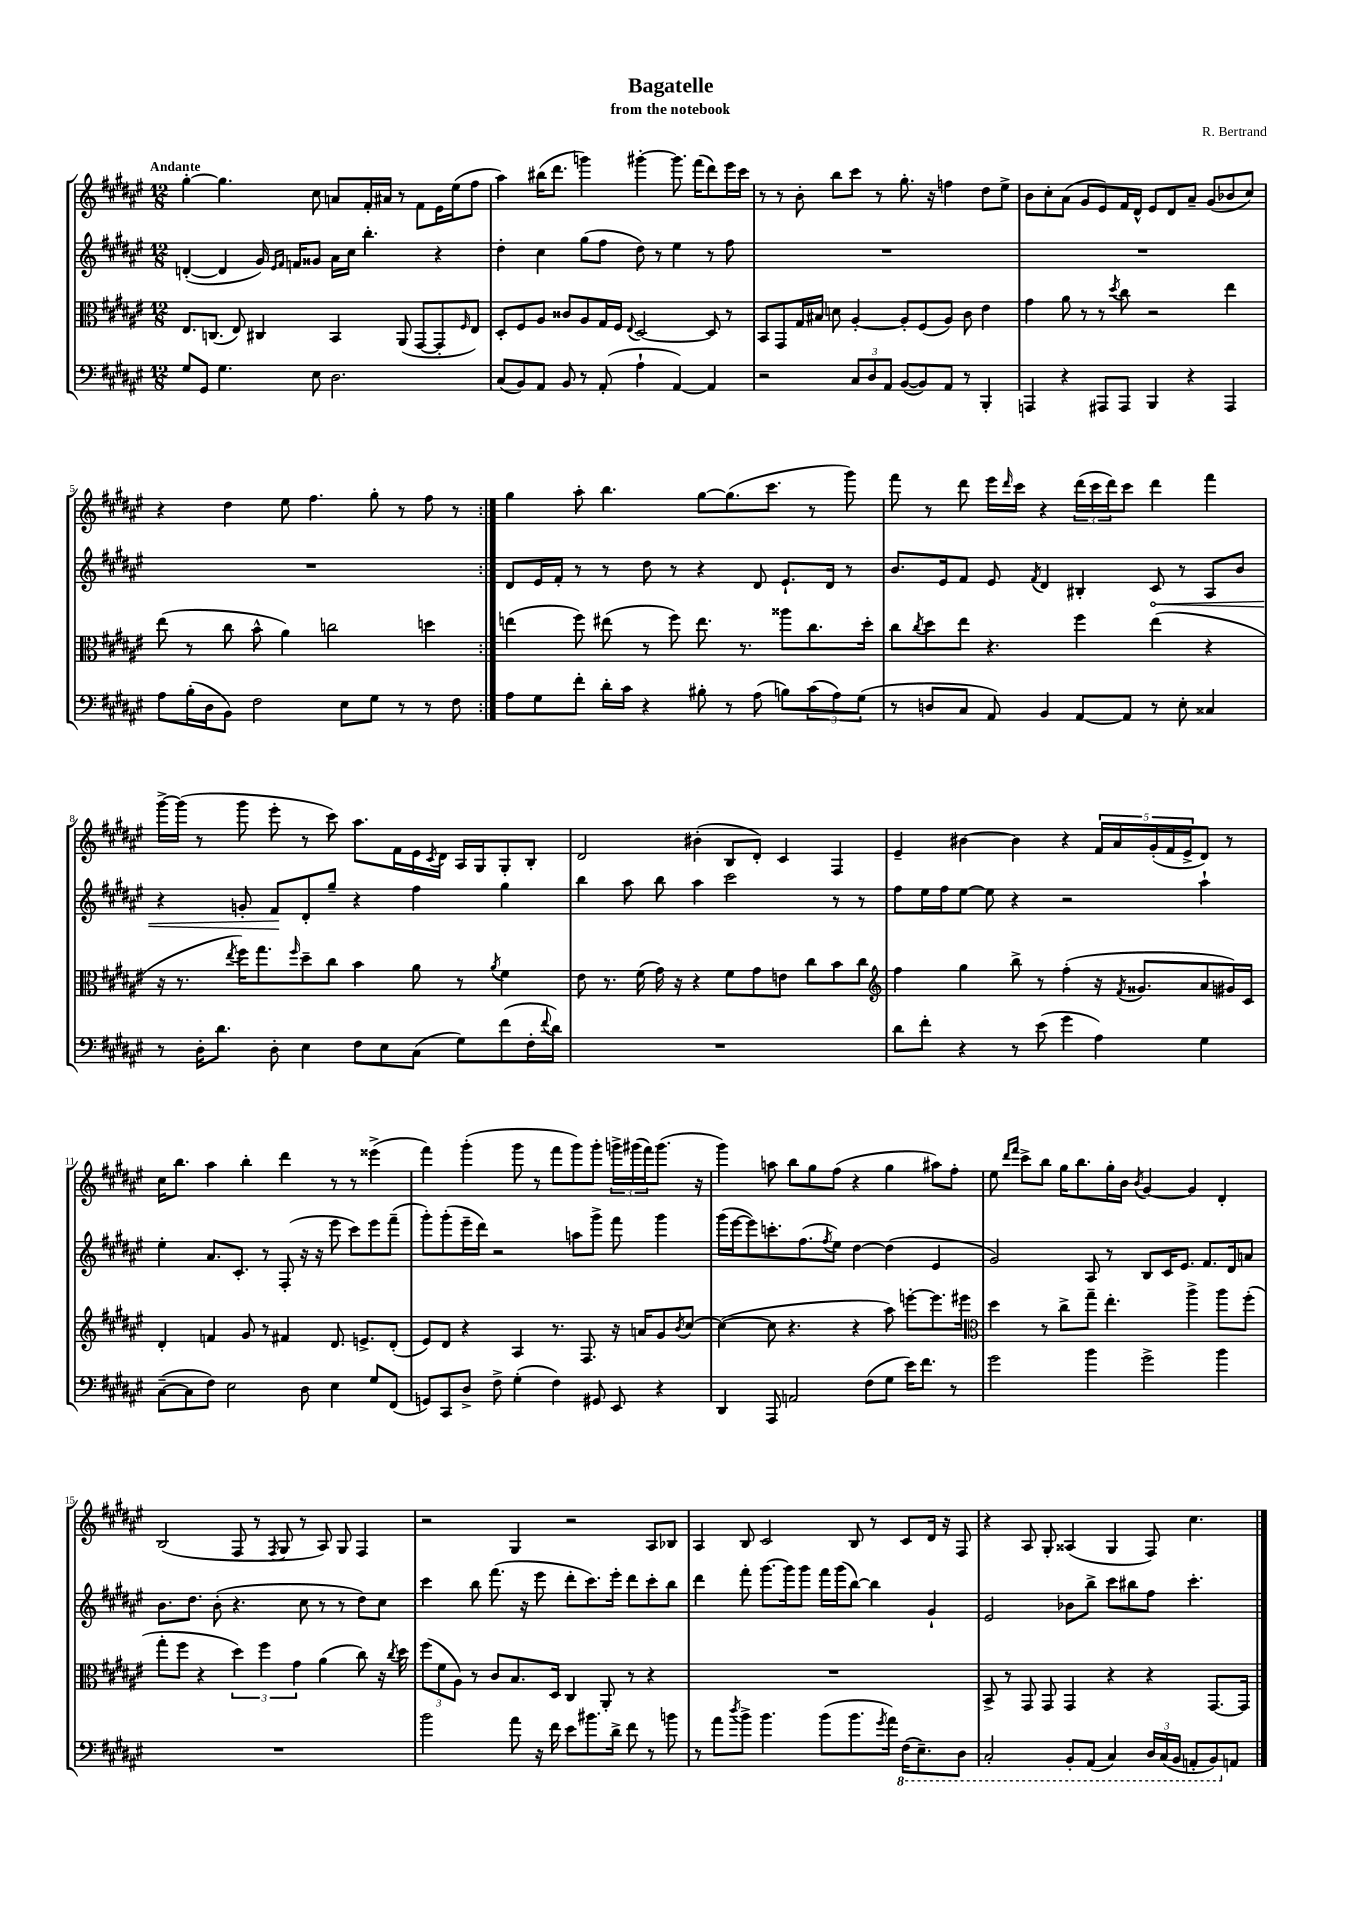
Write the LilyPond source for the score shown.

\header { title = "Bagatelle" composer = "R. Bertrand" subtitle = "from the notebook" }
<<
\new StaffGroup <<
\new Staff = "s0" {
    \clef treble \key fis \major \numericTimeSignature \time 12/8 \tempo "Andante"
    \repeat volta 2 { gis''4~-. gis''4. cis''8 a'8 fis'16-. ais'16 r8 fis'8 eis'16 eis''16( fis''8 |
    ais''4) bis''16( dis'''8. g'''4) gis'''4~-. gis'''8. fis'''16( dis'''8) eis'''16 cis'''16 |
    r8 r8 b'8-. b''8 cis'''8 r8 gis''8.-. r16 f''4 dis''8 eis''8-> |
    b'8 cis''8-. ais'8( gis'8 eis'8) fis'16 dis'16-^ eis'8 dis'8 ais'8-- gis'8( bes'8 cis''8) |
    r4 dis''4 eis''8 fis''4. gis''8-. r8 fis''8 r8 | }
    gis''4 ais''8-. b''4. gis''8~ gis''8.( cis'''8. r8 gis'''8) |
    fis'''8 r8 dis'''8 eis'''16 \grace { dis'''16 } cis'''16 r4 \tuplet 3/2 { dis'''16( cis'''16 dis'''16) } cis'''8 dis'''4 fis'''4 |
    gis'''16~-> gis'''16( r8 gis'''8 eis'''8-. r8 cis'''8) ais''8. fis'16 eis'16 \acciaccatura { cis'8 } dis'16 ais16 gis16 gis8-. b8-. |
    dis'2 bis'4-.( b8 dis'8-.) cis'4 fis4 |
    eis'4-- bis'4~ bis'4 r4 \tuplet 5/4 { fis'16 ais'16 gis'16-.( fis'16 eis'16-> } dis'8) r8 |
    cis''16 b''8. ais''4 b''4-. dis'''4 r8 r8 eisis'''4->( |
    fis'''4) gis'''4-.( gis'''8 r8 fis'''8 gis'''8) gis'''8-. \tuplet 3/2 { g'''16-> gis'''16( fis'''16) } gis'''8.( r16 |
    gis'''4) a''8 b''8 gis''8 fis''8( r4 gis''4 ais''8) fis''8-. |
    eis''8 \grace { dis'''16 fis'''16 } cis'''8-> b''8 gis''16 b''8. gis''16-. b'16 \acciaccatura { b'8 } gis'4~ gis'4 dis'4-. |
    b2( fis8 r8 \acciaccatura { fis8 } gis8 r8 ais8) gis8 fis4 |
    r2 gis4 r2 ais8 bes8 |
    ais4 b8 cis'2 b8 r8 cis'8 dis'16 r16 fis8 |
    r4 ais8 gis8-. aisis4( gis4 fis8) cis''4. \bar "|." |
}
\new Staff = "s1" {
    \clef treble \key fis \major \numericTimeSignature \time 12/8
    \repeat volta 2 { d'4~-.( d'4 gis'16) \grace { eis'16 fis'16 } f'16 gisis'8 ais'16 cis''16 b''4.-. r4 |
    dis''4-. cis''4 gis''8( fis''8 dis''8) r8 eis''4 r8 fis''8 |
    R1. |
    R1. |
    R1. | }
    dis'8 eis'16 fis'16-. r8 r8 dis''8 r8 r4 dis'8 eis'8.-! dis'16 r8 |
    b'8. eis'16 fis'8 eis'8 \acciaccatura { fis'8 } dis'4 bis4-. \once \override Hairpin.circled-tip = ##t cis'8\< r8 ais8 b'8 |
    r4 g'8-. fis'8\! dis'8-. gis''8-- r4 fis''4 gis''4 |
    b''4 ais''8 b''8 ais''4 cis'''2 r8 r8 |
    fis''8 eis''16 fis''16 eis''8~ eis''8 r4 r2 ais''4-! |
    eis''4-. ais'8. cis'8.-. r8 fis8-.( r16 r16 eis'''8 cis'''8) eis'''8 fis'''8--( |
    gis'''8-.) gis'''8-.( eis'''16-- dis'''16) r2 a''8 gis'''8-> fis'''8 gis'''4 |
    gis'''16( eis'''16~ eis'''8) c'''8.-. fis''8.( \acciaccatura { fis''8 } eis''8) dis''4~ dis''4( eis'4 |
    gis'2) ais8 r8 b8 cis'16 eis'8. fis'8. dis'16 a'8 |
    b'8. dis''8. b'8-.( r4. cis''8 r8 r8 dis''8) cis''8 |
    cis'''4 b''8 fis'''8.( r16 eis'''8 dis'''8-. cis'''8.) eis'''16-. dis'''8 cis'''8-. b''8 |
    dis'''4 fis'''8-. gis'''8.~ gis'''16 gis'''8 fis'''16 gis'''16( b''8~) b''4 gis'4-! |
    eis'2 bes'8 b''8-> cis'''8 bis''8 fis''8 cis'''4.-. \bar "|." |
}
\new Staff = "s2" {
    \clef alto \key fis \major \numericTimeSignature \time 12/8
    \repeat volta 2 { eis8. c8.( eis8) cis4 b,4 ais,8( gis,8~ gis,8-. \grace { fis16 } eis8) |
    dis8-. fis8 ais8 cisis'8 ais8 gis16 fis16 \appoggiatura { eis8 } dis2~ dis8 r8 |
    b,8 gis,8 gis16 bis16 d'8 ais4~-. ais8-. fis8( ais8) cis'8 eis'4 |
    gis'4 ais'8 r8 r8 \acciaccatura { dis''8 } cis''8 r2 eis''4 |
    eis''8( r8 cis''8 b'8-^ ais'4) c''2 d''4 | }
    e''4( fis''8) eis''8( r8 fis''8) eis''8. r8. aisis''8 cis''8. dis''16-. |
    cis''8 \acciaccatura { cis''8 } dis''8 eis''8 r4. fis''4 eis''4( r4 |
    r16 r8. \acciaccatura { eis''8 } fis''16) gis''8. \grace { fis''16 } dis''8-- cis''8 b'4 ais'8 r8 \acciaccatura { ais'8 } fis'4 |
    eis'8 r8. fis'16( gis'16) r16 r4 fis'8 gis'8 e'8 cis''8 b'8 cis''8 |
    \clef treble fis''4 gis''4 b''8-> r8 fis''4-.( r16 \acciaccatura { fis'8 } gisis'8. ais'8 gis'16) cis'16 |
    dis'4-. f'4 gis'8 r8 fis'4 dis'8. e'8.-> dis'8-.( |
    eis'8) dis'8 r4 ais4 r8. fis8. r16 a'16 gis'8 \acciaccatura { b'8 } cis''8~ |
    cis''4~( cis''8 r4. r4 ais''8) e'''8~-. e'''8. eis'''16 |
    \clef alto dis''4 r8 cis''8-> gis''8-- eis''4.-. ais''4-> ais''8 fis''8-.( |
    gis''8-. fis''8 r4 \tuplet 3/2 { dis''4) fis''4 gis'4 } ais'4( cis''8) r16 \acciaccatura { cis''8 } dis''16 |
    \tuplet 3/2 { fis''8( fis'8 ais8) } r8 cis'8 b8. dis16 cis4 ais,8-. r8 r4 |
    R1. |
    b,8-> r8 gis,8 gis,8 gis,4 r4 r4 gis,8.~ gis,16 \bar "|." |
}
\new Staff = "s3" {
    \clef bass \key fis \major \numericTimeSignature \time 12/8
    \repeat volta 2 { gis8 gis,8 gis4. eis8 dis2. |
    cis8( b,8) ais,8 b,8 r8 ais,8-.( ais4-! ais,4~) ais,4 |
    r2 \tuplet 3/2 { cis8 dis8 ais,8 } b,8~( b,8) ais,8 r8 b,,4-. |
    a,,4 r4 ais,,8 ais,,8 b,,4 r4 ais,,4 |
    ais8 b16-.( dis16 b,8) fis2 eis8 gis8 r8 r8 fis8 | }
    ais8 gis8 fis'8-. dis'16-. cis'16 r4 bis8-. r8 ais8( b8) \tuplet 3/2 { cis'8( ais8) gis8( } |
    r8 d8 cis8 ais,8) b,4 ais,8~ ais,8 r8 eis8-. cisis4 |
    r8 dis16-. dis'8. dis8-. eis4 fis8 eis8 cis8( gis8) fis'8( fis16-. \appoggiatura { fis'8 } dis'16) |
    R1. |
    dis'8 fis'8-. r4 r8 eis'8( gis'4 ais4) gis4 |
    cis8~--( cis8 fis8) eis2 dis8 eis4 gis8 fis,8( |
    g,8) cis,8 dis8-> fis8-> gis4-.( fis4) gis,8 eis,8 r4 |
    dis,4 ais,,8 a,2 fis8( gis8 eis'16) fis'8. r8 |
    gis'2 b'4 gis'2-> b'4 |
    R1. |
    b'2 ais'8 r16 fis'16 eis'8 bis'8. dis'16-> fis'8 r8 b'8 |
    r8 ais'8 \acciaccatura { dis''8 } b'8-> b'4. b'8( b'8. \acciaccatura { gis'8 } ais'16) \ottava #-1 fis,16( eis,8.--) dis,8 |
    cis,2-. b,,8-. ais,,8( cis,4) \tuplet 3/2 { dis,16 cis,16( b,,16 } a,,8-. b,,8) \ottava #0 a,8 \bar "|." |
}
>>
>>
